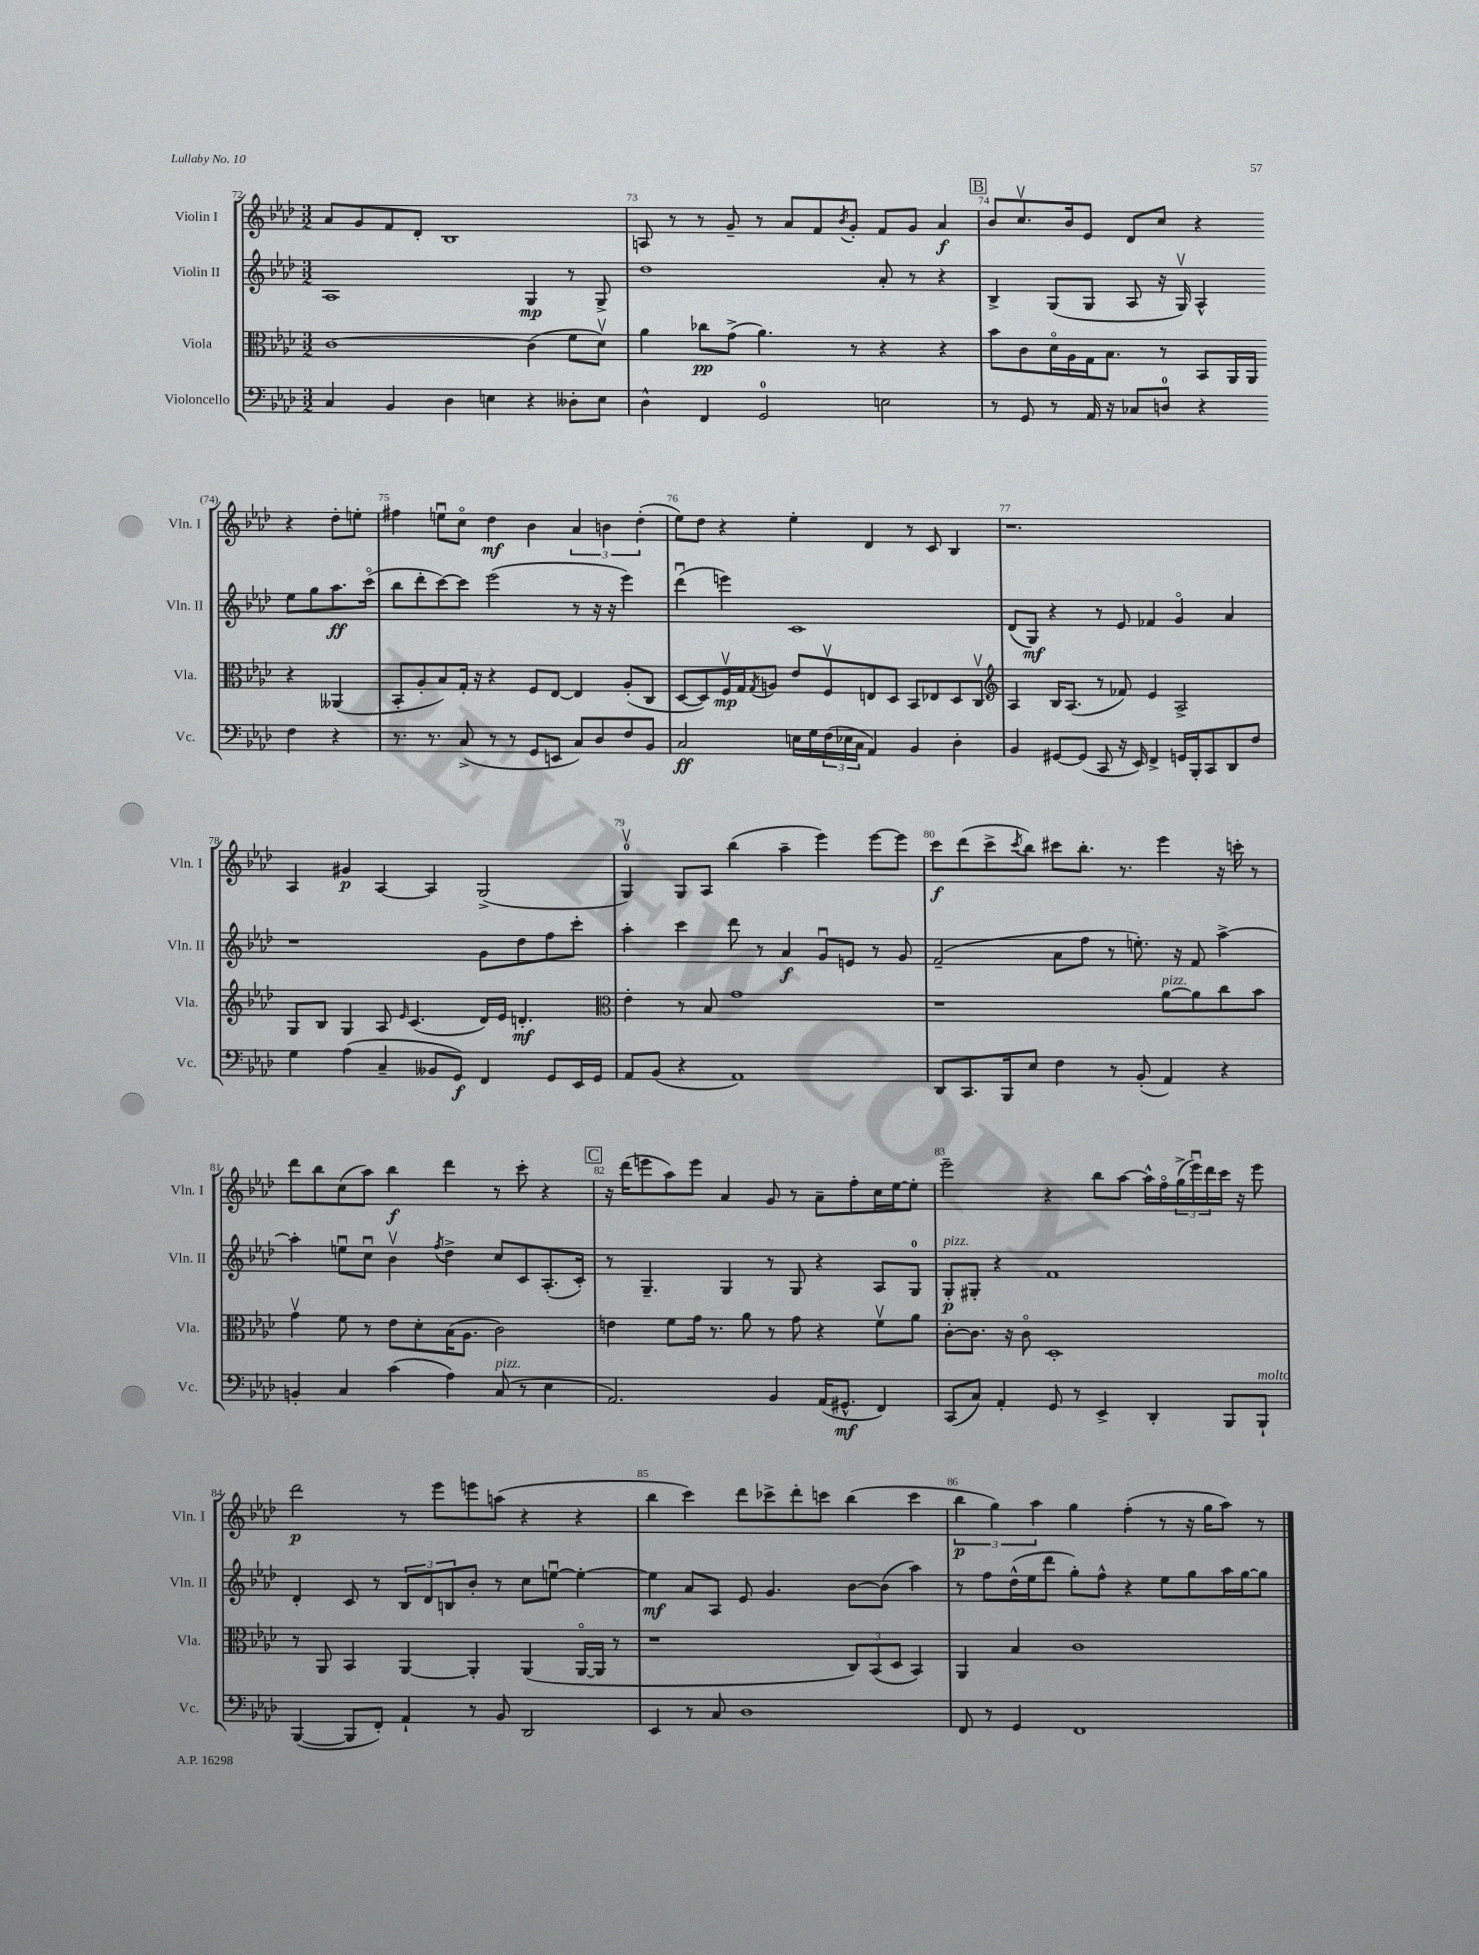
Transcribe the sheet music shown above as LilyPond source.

<<
\new StaffGroup <<
\new Staff = "s0" \with { instrumentName = "Violin I" shortInstrumentName = "Vln. I" } {
    \clef treble \key aes \major \numericTimeSignature \time 3/2
    aes'8 g'8 f'8 des'8-. bes1 |
    a8 r8 r8 g'8-- r8 aes'8 f'8 \acciaccatura { bes'8 } g'8-. f'8 g'8 aes'4\f |
    \mark \markup { \box "B" } bes'8 c''8.\upbow bes'16 ees'8 des'8 c''8 r4 r4 des''8-. e''8-. |
    fis''4 e''8\downbow c''8\flageolet des''4\mf bes'4 \tuplet 3/2 { aes'4 b'4 des''4-.( } |
    ees''8) des''8 r4 ees''4-. des'4 r8 c'8 bes4 |
    r1. |
    aes4 gis'4\p aes4~ aes4 g2->( |
    g4-0\upbow) g8 aes8 bes''4( aes''4-- ees'''4) ees'''8~ ees'''8 |
    c'''8\f des'''8( c'''8-> \acciaccatura { c'''8 } bes''8) cis'''8 bes''8.-. r8. ees'''4 r16 c'''16-. r8 |
    des'''8 bes''8 c''8( aes''8) bes''4\f des'''4 r8 c'''8-. r4 |
    \mark \markup { \box "C" } r16 des'''16( e'''8 aes''8) e'''8 aes'4 g'8 r8 aes'8-- f''8-. c''16 ees''16~ ees''8-. |
    ees'''2-- r4 bes''8 aes''8~ aes''16-^ f''16\flageolet \tuplet 3/2 { g''16->( ees'''16\downbow) des'''16 } c'''16 r16 ees'''8 |
    des'''2\p r8 ees'''8 e'''8 a''8( r4 r4 |
    bes''4 c'''4) des'''8 ces'''8-> des'''8-. c'''8 bes''4( c'''4 |
    \tuplet 3/2 { bes''4\p g''4) aes''4 } g''4 f''4-.( r8 r16 g''16 aes''8) r8 \bar "|." |
}
\new Staff = "s1" \with { instrumentName = "Violin II" shortInstrumentName = "Vln. II" } {
    \clef treble \key aes \major \numericTimeSignature \time 3/2
    aes1 g4\mp r8 g8-> |
    des''1 aes'8-. r8 r4 |
    \mark \markup { \box "B" } bes4-> g8( g8 aes8 r16 g16\upbow) aes4-^ ees''8 g''8 aes''8.\ff c'''16\flageolet( |
    bes''8 des'''8-. c'''8~) c'''8 ees'''2( r8 r16 r16 ees'''4) |
    des'''4\downbow( e'''4) c'1 |
    des'8( g8\mf) r4 r8 ees'8 fes'4 g'4\flageolet aes'4 |
    r1 g'8 des''8 f''8 c'''8-. |
    aes''4-. c'''4 des'''8 r8 aes'4\f g'8\downbow e'8 r8 g'8 |
    f'2--( aes'8 f''8 r8 e''8.-.) r16 f'8 aes''4~-> |
    aes''4-. e''8\downbow c''8\downbow bes'4\upbow \acciaccatura { f''8 } des''4-> c''8 c'8 aes8.-.( c'16-.) |
    \mark \markup { \box "C" } r8 g4.-- g4 r8 g8 r4 aes8 g8-0 |
    g8-.\p^\markup { \italic "pizz." } gis8-. r4 f'1 |
    des'4-. c'8 r8 \tuplet 3/2 { bes8 des'8 b8 } bes'8-. r8 c''8 e''8~\downbow e''4~-. |
    e''4\mf aes'8 aes8 ees'8 g'4. bes'8~ bes'8( aes''4) |
    r8 f''8 des''16-^( ees''16 des'''8 g''8-.) f''8-^ r4 ees''8 g''8 aes''16 g''16~ g''8 \bar "|." |
}
\new Staff = "s2" \with { instrumentName = "Viola" shortInstrumentName = "Vla." } {
    \clef alto \key aes \major \numericTimeSignature \time 3/2
    c'1~ c'4( f'8 des'8\upbow) |
    aes'4 ces''8\pp g'8->( aes'4.) r8 r4 r4 |
    \mark \markup { \box "B" } bes'8 c'8 des'16\flageolet aes16 g16 bes8. r8 bes,8 aes,16 aes,16 r4 aeses,4( |
    bes,8-. aes8-. bes8) g16-. r16 r4 f8 ees8~ ees4 aes8-.( c8 |
    des8~ des8) f16\upbow\mp g16 \acciaccatura { g8 } a8 ees'8 f8\upbow e8 des8 bes,8 ees8 des8 c8\upbow |
    \clef treble aes4 bes16 aes8.( r8 fes'8) ees'4 aes2-> |
    g8 bes8 g4 aes8 \grace { ees'16 } c'4.( des'16) ees'16 d'4.-.\mf |
    \clef alto ees'4-. r8 bes8 g'1 |
    r1 aes'8~^\markup { \italic "pizz." } aes'8 c''8 bes'8 |
    g'4\upbow f'8 r8 ees'8 des'8-. bes16( aes8. c'2) |
    \mark \markup { \box "C" } e'4 f'8 g'16 r8. aes'8 r8 g'8 r4 f'8\upbow aes'8 |
    c'8~-. c'8. r16 c'8\flageolet des1-. |
    r8 aes,8 bes,4 aes,4~ aes,4-. aes,4( aes,16~\flageolet aes,16 r8 |
    r1 \tuplet 3/2 { c8) bes,8( des8 } bes,4) |
    aes,4 bes4 c'1 \bar "|." |
}
\new Staff = "s3" \with { instrumentName = "Violoncello" shortInstrumentName = "Vc." } {
    \clef bass \key aes \major \numericTimeSignature \time 3/2
    c4 bes,4 des4 e4 r4 deses8-. e8 |
    des4-^ f,4 g,2-0 e2 |
    \mark \markup { \box "B" } r8 g,8 r8 aes,16 r16 ces8 d8-0 r4 f4 r4 |
    r8. r8. c8->( r8 r8 g,8 e,8 c8) des8 f8 bes,8 |
    c2\ff e16 g16 \tuplet 3/2 { f16( ees16 c16 } aes,4) bes,4 des4-. |
    bes,4 gis,8~ gis,8( c,8 r16 ees,16) f,4-> g,16 bes,,16-. c,8 des,8 f8 |
    g4 aes4( c4-- beses,8 g,8\f) f,4 g,8 ees,16 g,16 |
    aes,8 bes,8( r4 aes,1) |
    des,8 c,8. bes,,16 ees8 f4 r8 bes,8-.( aes,4) r4 |
    b,4-. c4 c'4( aes4) c8^\markup { \italic "pizz." }( r8 ees4 |
    \mark \markup { \box "C" } aes,2.) bes,4 aes,16( gis,8.-^\mf f,4) |
    c,8( c8) aes,4-. g,8 r8 ees,4-> des,4-. bes,,8 bes,,8-!^\markup { \italic "molto" } |
    bes,,4~( bes,,8 f,8-.) aes,4-! r8 bes,8 des,2 |
    ees,4 r8 c8 des1 |
    f,8 r8 g,4 f,1 \bar "|." |
}
>>
>>
\layout { \context { \Score currentBarNumber = #72 \override BarNumber.break-visibility = ##(#f #t #t) barNumberVisibility = #all-bar-numbers-visible } }
